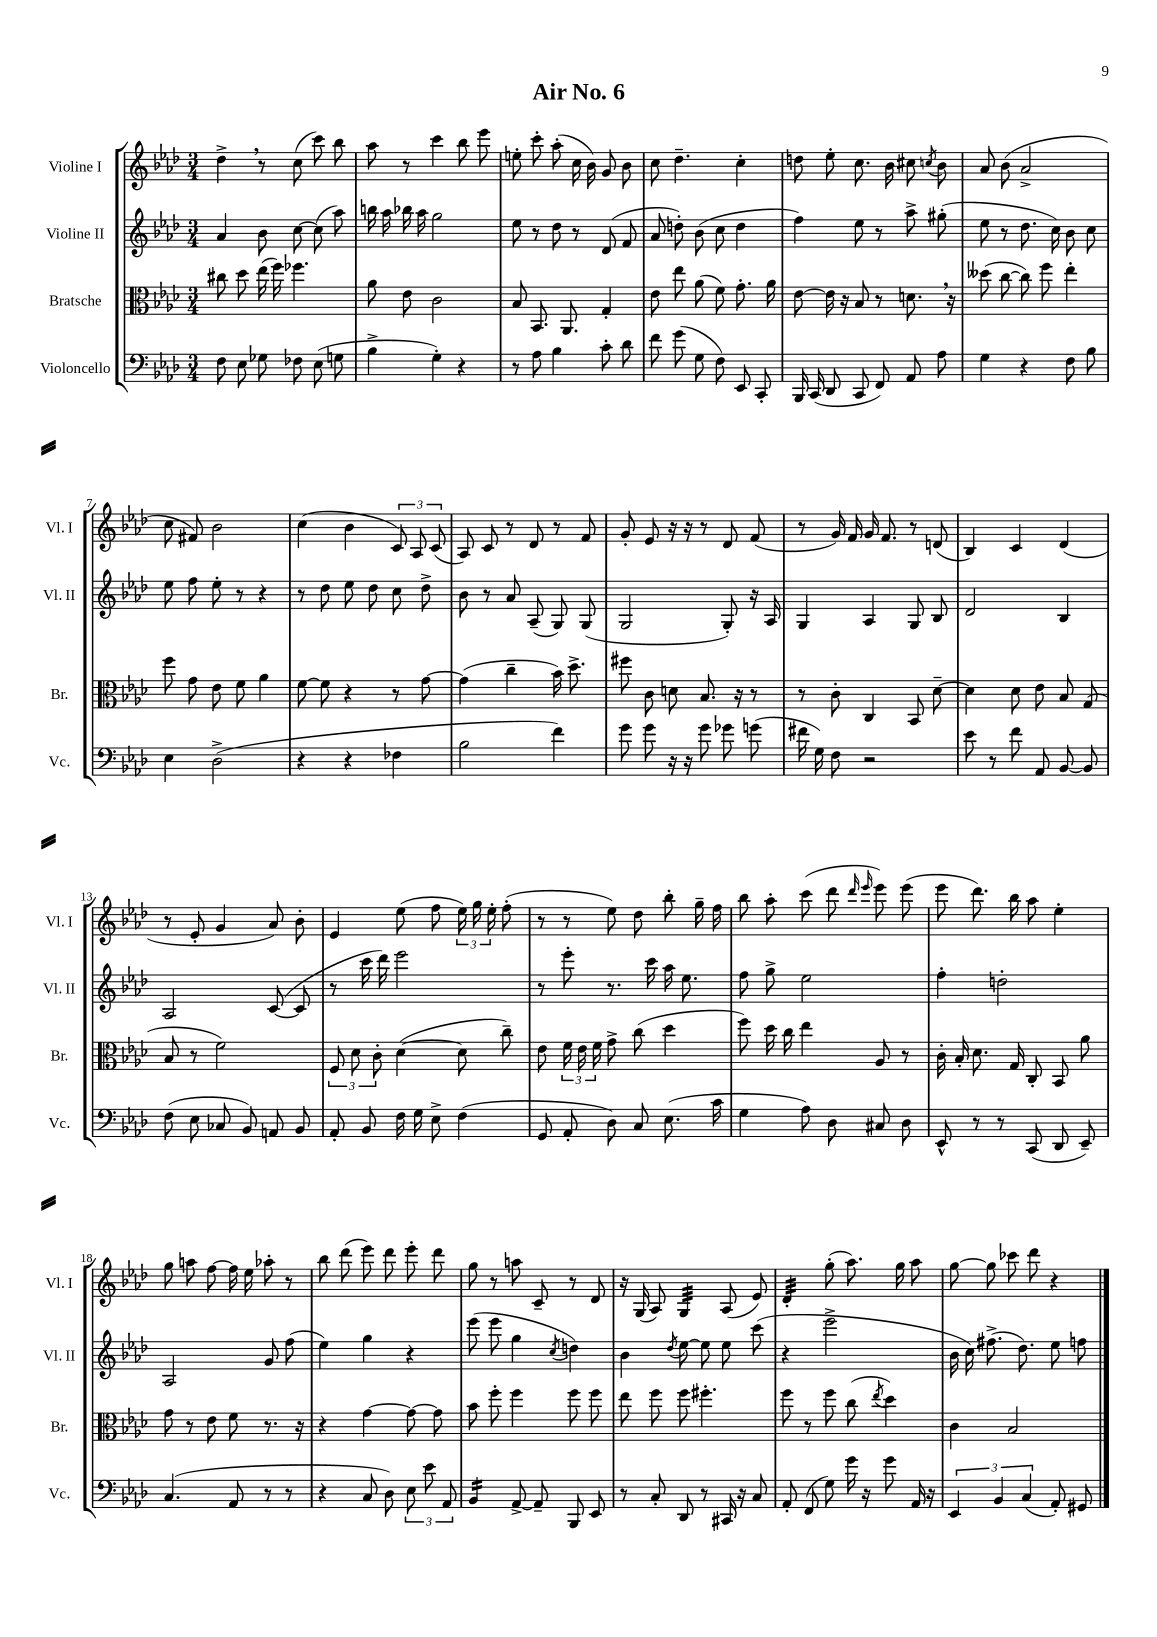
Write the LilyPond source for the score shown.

\header { title = "Air No. 6" }
<<
\new StaffGroup <<
\new Staff = "s0" \with { instrumentName = "Violine I" shortInstrumentName = "Vl. I" } {
    \clef treble \key aes \major \numericTimeSignature \time 3/4
    \autoBeamOff des''4-> \breathe r8 c''8( c'''8) bes''8 |
    aes''8 r8 c'''4 bes''8 ees'''8 |
    e''8-. c'''8-. aes''8-.( c''16 bes'16) g'8 bes'8 |
    c''8 des''4.-- c''4-. |
    d''8 ees''8-. c''8. bes'16 cis''8 \acciaccatura { c''8 } bes'8 |
    aes'8 bes'8( aes'2-> |
    c''8 fis'8) bes'2 |
    c''4( bes'4 \tuplet 3/2 { c'8) aes8 c'8( } |
    aes8) c'8 r8 des'8 r8 f'8 |
    g'8-. ees'8 r16 r16 r8 des'8 f'8( |
    r8 g'16) f'16 g'16 f'8. r8 d'8( |
    bes4) c'4 des'4( |
    r8 ees'8-. g'4 aes'8) bes'8-. |
    ees'4 ees''8( f''8 \tuplet 3/2 { ees''16) g''16 ees''16-. } f''8-.( |
    r8 r8 ees''8) des''8 bes''8-. g''16-- f''16 |
    bes''8 aes''8-. c'''8( des'''8 \grace { des'''16 ees'''16 } ees'''8) ees'''8( |
    ees'''8 des'''8.) bes''16 aes''8 ees''4-. |
    g''8 a''8 f''8~ f''16 ees''16 aes''8-. r8 |
    bes''8 des'''8( ees'''8) des'''8 ees'''8-. des'''8 |
    g''8 r8 a''8 c'8-- r8 des'8 |
    r16 g16( aes8) g4:32 aes8( ees'8) |
    des'4:32-. g''8-.( aes''8.) g''16 aes''8 |
    g''8~ g''8 ces'''8 des'''8 r4 \bar "|." |
}
\new Staff = "s1" \with { instrumentName = "Violine II" shortInstrumentName = "Vl. II" } {
    \clef treble \key aes \major \numericTimeSignature \time 3/4
    \autoBeamOff aes'4 bes'8 c''8~ c''8( aes''8) |
    b''16 aes''16 bes''16 aes''16 g''2 |
    ees''8 r8 des''8 r8 des'8( f'8 |
    aes'8 d''8-.) bes'8( c''8 d''4 |
    f''4) ees''8 r8 aes''8-> gis''8-.( |
    ees''8 r8 des''8. c''16) bes'8 c''8 |
    ees''8 f''8 ees''8-. r8 r4 |
    r8 des''8 ees''8 des''8 c''8 des''8-> |
    bes'8 r8 aes'8 aes8--( g8) g8( |
    g2 g8-.) r16 aes16 |
    g4 aes4 g8 bes8 |
    des'2 bes4 |
    aes2 c'8~( c'8 |
    r8 c'''16 des'''16) ees'''2 |
    r8 ees'''8-. r8. c'''16 aes''16 ees''8. |
    f''8 g''8-> ees''2 |
    f''4-. d''2-. |
    aes2 g'8 f''8( |
    ees''4) g''4 r4 |
    ees'''8( ees'''8 g''4 \acciaccatura { c''8 } d''4) |
    bes'4 \acciaccatura { des''8 } ees''8~ ees''8 ees''8 c'''8( |
    r4 ees'''2-> |
    bes'16 c''16) fis''8.->( des''8.) ees''8 f''8 \bar "|." |
}
\new Staff = "s2" \with { instrumentName = "Bratsche" shortInstrumentName = "Br." } {
    \clef alto \key aes \major \numericTimeSignature \time 3/4
    \autoBeamOff cis''8 des''8 ees''16( f''16) fes''4. |
    aes'8 ees'8 c'2 |
    bes8 bes,8. aes,8. g4-. |
    ees'8 ees''8 aes'8( f'8) g'8.-. aes'16 |
    ees'8~ ees'16 r16 bes8 r8 d'8. \breathe r16 |
    deses''8( c''8~ c''8) f''8 ees''4-. |
    f''8 g'8 ees'8 f'8 aes'4 |
    f'8~ f'8 r4 r8 g'8~ |
    g'4( c''4-- bes'16) des''8.-> |
    fis''8 c'8 d'8 bes8. r16 r8 |
    r8 c'8-. c4 bes,8 des'8~-- |
    des'4 des'8 ees'8 bes8 g8( |
    bes8 r8 f'2) |
    \tuplet 3/2 { f8 des'8 c'8-. } des'4~( des'8 c''8--) |
    ees'8 \tuplet 3/2 { f'16 ees'16 f'16 } g'8-> c''8( des''4 |
    f''8) des''16 c''16 ees''4 aes8 r8 |
    c'16-. bes16-. des'8. g16 c8-. bes,8 aes'8 |
    g'8 r8 ees'8 f'8 r8. r16 |
    r4 g'4~ g'8~ g'8 |
    bes'8 f''8-. f''4 f''8 f''8 |
    ees''8 f''8 f''8 fis''4.-. |
    f''8 r8 f''8 c''8( \acciaccatura { ees''8 } des''4) |
    c'4 bes2 \bar "|." |
}
\new Staff = "s3" \with { instrumentName = "Violoncello" shortInstrumentName = "Vc." } {
    \clef bass \key aes \major \numericTimeSignature \time 3/4
    \autoBeamOff f8 ees8 ges8 fes8 ees8( g8 |
    bes4-> g4-.) r4 |
    r8 aes8 bes4 c'8-. des'8 |
    f'8 g'8( g8 f8) ees,8 c,8-. |
    bes,,16 c,16( des,8 c,8 f,8) aes,8 aes8 |
    g4 r4 f8 bes8 |
    ees4 des2->( |
    r4 r4 fes4 |
    bes2 f'4) |
    g'8 g'8 r16 r16 g'8 ges'8 g'8( |
    fis'16 g16) f8 r2 |
    ees'8 r8 f'8 aes,8 bes,8~ bes,8 |
    f8( ees8 ces8 bes,8) a,8 bes,8 |
    aes,8-. bes,8 f16 g16 ees8-> f4( |
    g,8 aes,8-. des8) c8 ees8.( c'16 |
    g4 aes8) des8 cis8 des8 |
    ees,8-^ r8 r8 c,8( des,8 ees,8--) |
    c4.( aes,8 r8 r8 |
    r4 c8 des8) \tuplet 3/2 { ees8 ees'8 aes,8 } |
    bes,4:16 aes,8~-> aes,8-- bes,,8 ees,8 |
    r8 c8-. des,8 r8 cis,16 r16 c8 |
    aes,8-. f,8( g8) g'16 r16 g'8 aes,16 r16 |
    \tuplet 3/2 { ees,4 bes,4 c4( } aes,8-.) gis,8 \bar "|." |
}
>>
>>
